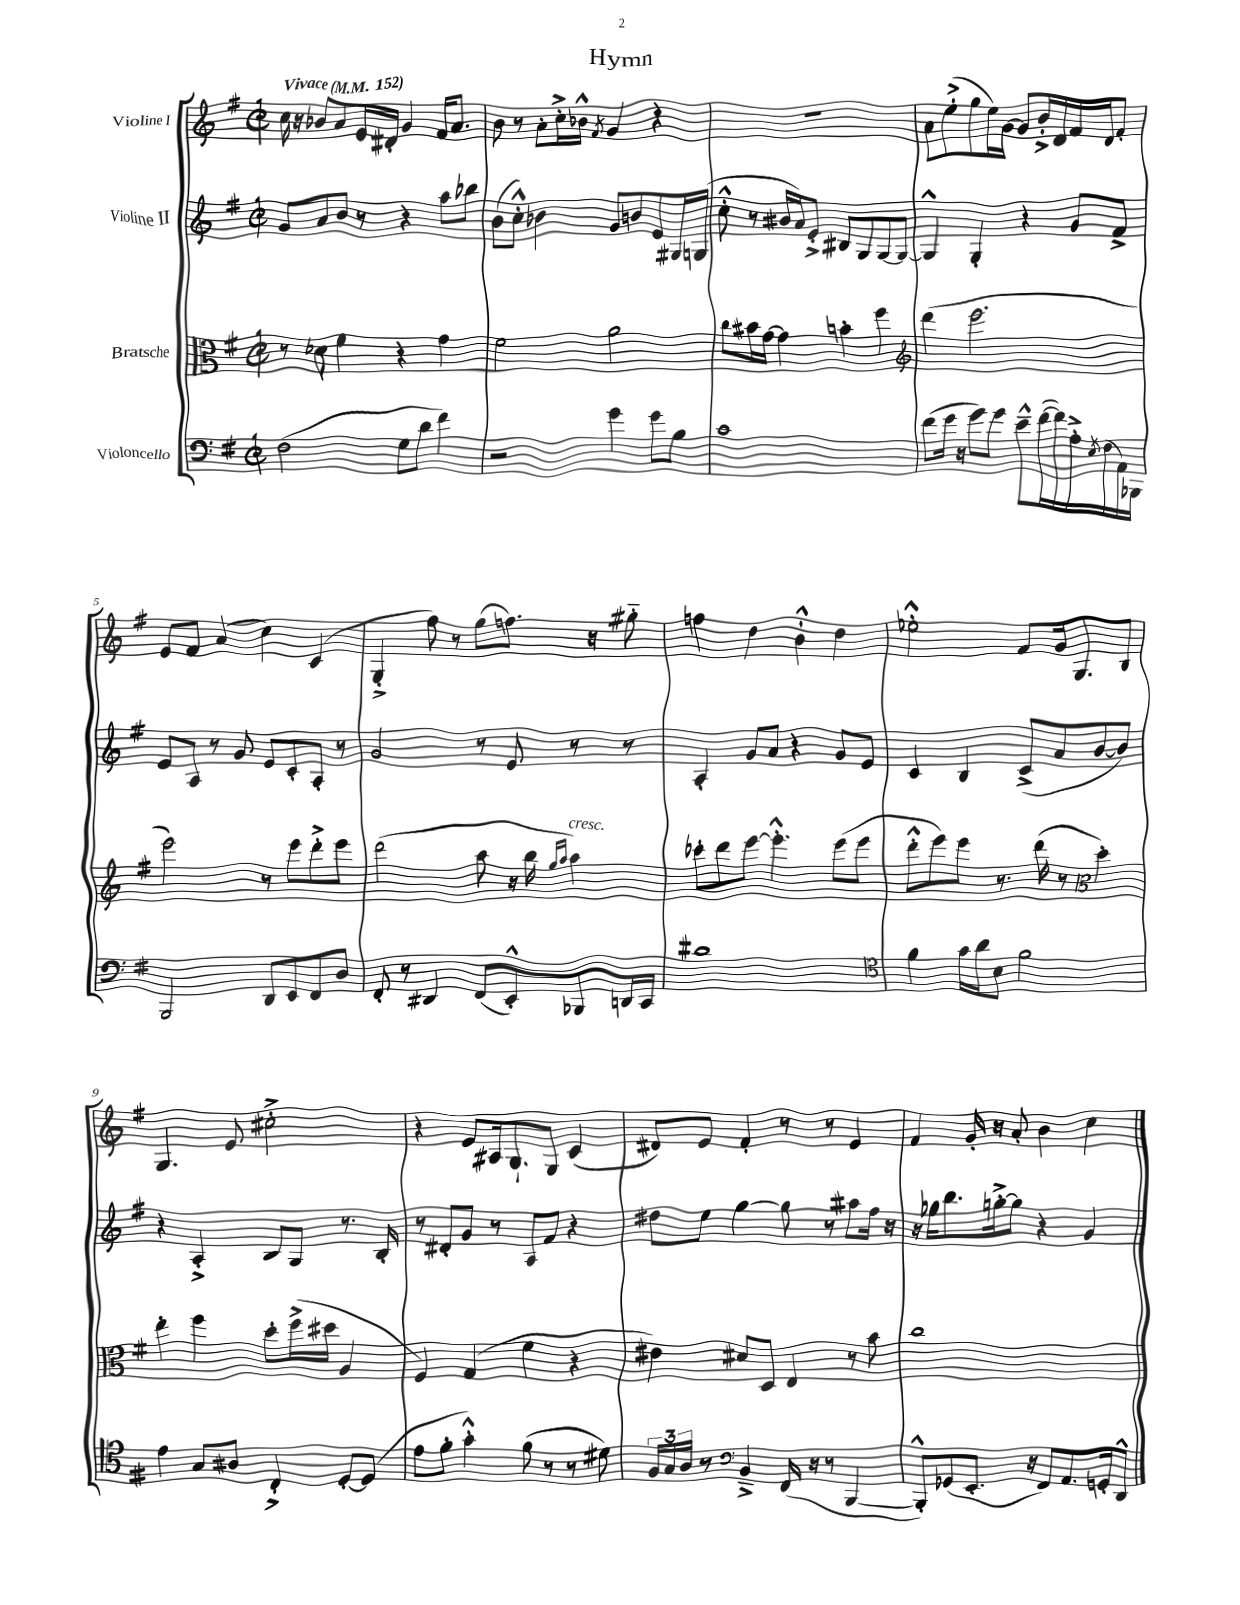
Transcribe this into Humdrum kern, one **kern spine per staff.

**kern	**kern	**kern	**kern
*part4	*part3	*part2	*part1
*staff4	*staff3	*staff2	*staff1
*I"Violoncello	*I"Bratsche	*I"Violine II	*I"Violine I
*clefF4	*clefC3	*clefG2	*clefG2
*k[f#]	*k[f#]	*k[f#]	*k[f#]
*M2/2	*M2/2	*M2/2	*M2/2
*met(c|)	*met(c|)	*met(c|)	*met(c|)
*MM152	*MM152	*MM152	*MM152
=1	=1	=1	=1
!	!	!	!LO:TX:a:B:t=Vivace
(2F#\	8r	8g/L	16cc\
.	.	.	16r
.	8d-X\	8a/	8b-X/L
.	4f#\	8b/J	8a/
.	.	8r	16e/L
.	.	.	16d#X'/JJ
8G\L	4r	4r	4g/
8d\J	.	.	.
4f#\)	4g\	8aa\L	16f#/KL
.	.	.	8.a/J
.	.	8bb-X\J	.
=2	=2	=2	=2
2r	2f#\	(8b\L	8b\
.	.	8cc'^^\J)	8r
.	.	4b-X\	8a'\L
.	.	.	16cc'^\L
.	.	.	16b-X^^\JJ
.	.	.	8qf#/
4g\	2a\	8g/L	4g/
.	.	8bn/	.
8g\L	.	8e/	4r
8B\J	.	16G#X/L	.
.	.	(16Gn/JJ	.
=3	=3	=3	=3
1c	8cc\L	8cc'^^\	1r
.	16b#X\L	8r	.
.	[16g\JJ	.	.
.	4g\]	16b#X/LL	.
.	.	16a/J)	.
.	.	8e'^/J	.
.	4bn'\	8B#X/L	.
.	.	8G/	.
.	4ff#\	[8G/	.
.	.	8G/J_	.
=4	=4	=4	=4
*	*clefG2	*	*
(8f#\L	(4ddd\	4G^^/]	8a\L
16g\Jk	.	.	(8ee'^\
16r	.	.	.
8g\L)	2.eee\	4G'/	8gg\
8g\J	.	.	16ee\L)
.	.	.	[16g\JJ
8e~^^\L	.	4r	8g/L]
([16f#\L	.	.	16b'^/L
16f#\])	.	.	16d/
16A'^\	.	8g/L	16f#/
8qE/	.	.	.
(16F#\	.	.	16d/J
16AA\)	.	8f#^/J	8f#'/J
16BBB-X\JJ	.	.	.
!!LO:LB:g=z
=5	=5	=5	=5
2BBB/	2eee\)	8e/L	8e/L
.	.	8A/J	8f#/J
.	.	8r	(4a/
.	.	8g/	.
8DD/L	8r	8e/L	4cc\)
8EE/	8eee\L	8c'/	.
8FF#/	8ddd'^\	8A'/J	(4c/
8D/J	8eee\J	8r	.
=6	=6	=6	=6
8FF#'/	(2ddd\	2g/	4G'^/
8r	.	.	.
4DD#X/	.	.	8ff#\)
.	.	.	8r
(8FF#/L	8aa\	8r	(8gg\L
8EE'^^/)	16r	8e/	8.ffn\J)
.	16bb\	.	.
.	16qqgg/LL	.	.
.	16qqaa/JJ	.	.
!	!LO:TX:a:i:t=cresc.	!	!
8BBB-X/	4aa\)	8r	.
.	.	.	16r
16DDn/L	.	8r	8gg#X\
16CC/JJ	.	.	.
=7	=7	=7	=7
1d#X	8ccc-X'\L	4A'/	4ffn\
.	8ddd\	.	.
.	[8eee\J	8g/L	4dd\
.	4.eee'^^\]	8a/J	.
.	.	4r	4b'^^\
.	(8eee\L	8g/L	4dd\
.	8eee\J	8e/J	.
=8	=8	=8	=8
*clefC4	*	*	*
4f#\	8ddd'^^\L	4c/	2ee-X'^^\
.	8eee\)	.	.
16g\LL	8eee\J	4B/	.
16a\J	.	.	.
8B\J	8.r	.	.
2f#\	.	(8c^/L	8f#/L
.	(16ddd\	.	.
.	8r	8a/	16g/k
.	.	.	8.G/
*	*clefC3	*	*
.	4dd'\)	[8b/	.
.	.	8b/J])	8B/J
!!LO:LB:g=z
=9	=9	=9	=9
4e\	4ee'\	4r	4.G/
8G/L	4ff#\	4A'^/	.
8A#X/J	.	.	8e/
4C'^/	8dd'\L	8B/L	2cc#X'^\
.	(16ff#^\L	8G/J	.
.	16dd#X\JJ	.	.
[8D'/L	4A/	8.r	.
(8D/J]	.	.	.
.	.	16B'/	.
=10	=10	=10	=10
8e\L	4F#/)	8r	4r
8f#'\J	.	8d#X'/L	.
4g'^^\)	(4G/	8g/J	8e/L
.	.	8r	16A#X/k
.	.	.	8.G`/
(8f#\	4f#\	8A/L	.
8r	.	8f#/J	8G/J
8r	4r	4r	(4c/
8d#X\)	.	.	.
=11	=11	=11	=11
24F#/LL	4e#X\)	8dd#X\L	8d#X/L)
24G/	.	.	.
24A/JJ	.	.	.
8r	.	8ee\J	8e/J
*clefF4	*	*	*
4BB~^/	8d#X/L	[4gg\	4f#'/
.	8D/J	.	.
(16FF#/	4E/	8gg\]	8r
16r	.	.	.
8r	.	8r	8r
[4BBB/	8r	8aa#X\L	4e/
.	8b\	16ff#\Jk	.
.	.	16r	.
=12	=12	=12	=12
8BBB'^^/L])	1cc	16r	4f#/
.	.	16gg-X\KL	.
(8GG-X/	.	8.bb\	.
8.EE'/J	.	.	16g'/
.	.	[16ggn'^\k	16r
.	.	8gg\J]	8a'/
16r	.	.	.
8FF#/L)	.	4r	4b\
8.AA/	.	.	.
.	.	4g/	4cc\
16GGn'/k	.	.	.
8DD^^/J	.	.	.
==	==	==	==
*-	*-	*-	*-
